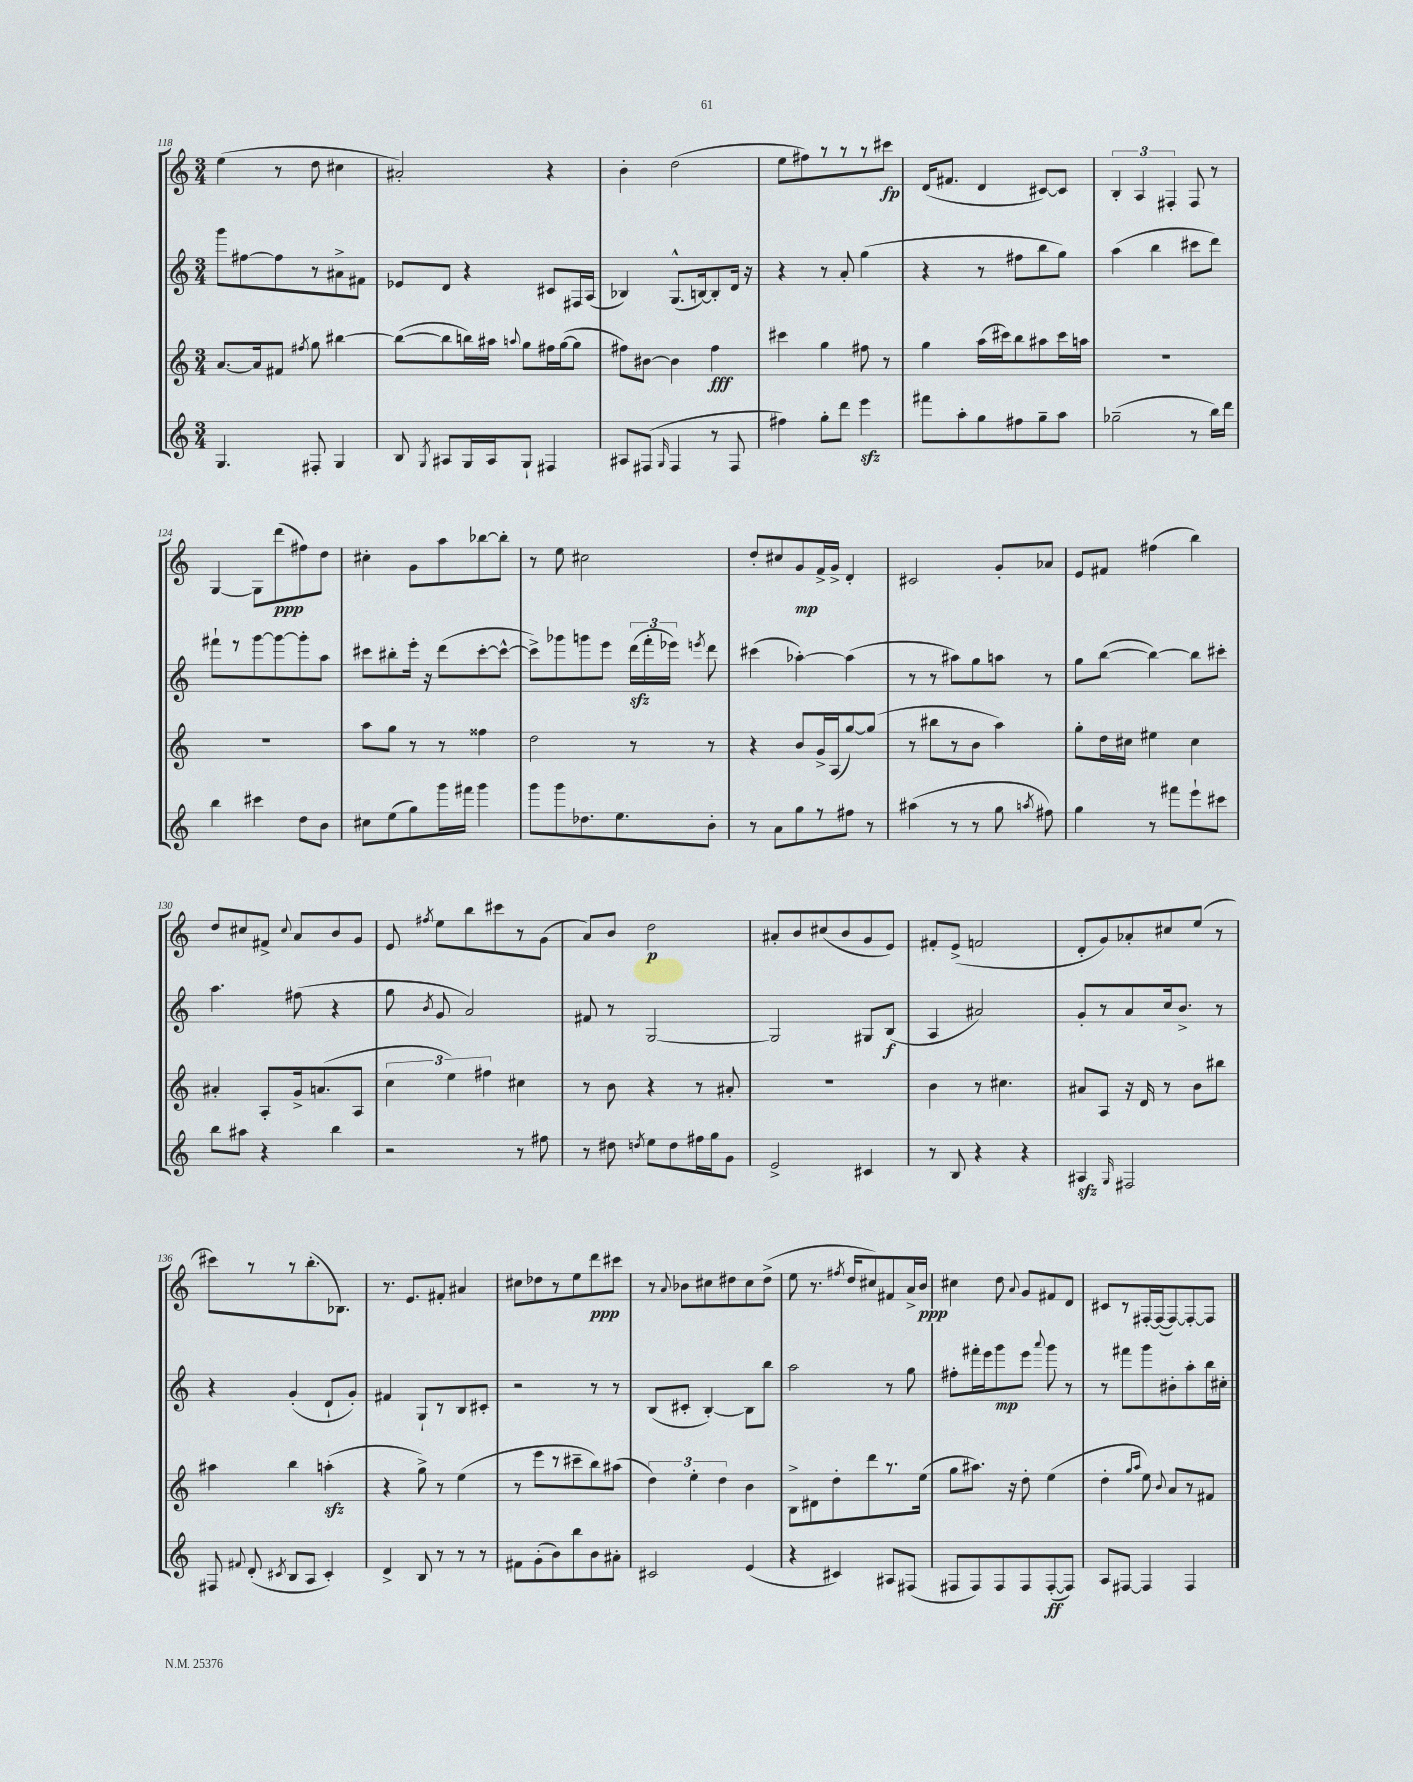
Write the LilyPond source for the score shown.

<<
\new StaffGroup <<
\new Staff = "s0" {
    \clef treble \key c \major \numericTimeSignature \time 3/4
    \autoBeamOff e''4( r8 d''8 cis''4 |
    ais'2-.) r4 |
    b'4-. d''2( |
    e''8[ fis''8) r8 r8 r8 cis'''8]\fp |
    d'16[( fis'8.] d'4 cis'8[~) cis'8] |
    \tuplet 3/2 { b4-. a4 fis4-. } fis8 r8 |
    g4~ g8[ d'''8\ppp( fis''8) d''8] |
    cis''4-. g'8[ a''8 bes''8~ bes''8]-. |
    r8 e''8 cis''2 |
    d''8[-. cis''8 g'8\mp f'16-> g'16]-> d'4-. |
    cis'2 g'8[-. aes'8] |
    e'8[ fis'8] fis''4( b''4) |
    d''8[ cis''8 fis'8]-> \appoggiatura { cis''8 } a'8[ b'8 g'8] |
    e'8 \acciaccatura { fis''8 } e''8[ b''8 cis'''8 r8 g'8]( |
    a'8[) b'8] d''2\p |
    ais'8[-. b'8 cis''8( b'8 g'8 e'8]) |
    fis'8[-. e'8]->( f'2 |
    d'8[-. g'8) aes'8-. cis''8 e''8]( r8 |
    cis'''8[) r8 r8 b''8.-.( bes8.]) |
    r8. e'8.[ fis'8]-. ais'4 |
    cis''8[ des''8 r8 e''8 d'''8\ppp cis'''8] |
    r8 \appoggiatura { a'8 } bes'8[ cis''8 dis''8 cis''8 dis''8]->( |
    e''8 r8. \acciaccatura { fis''8 } d''16[ cis''8) fis'8 a'16-> b'16]\ppp |
    cis''4 d''8 \appoggiatura { a'8 } g'8[ fis'8 d'8] |
    cis'8[ r8 fis16~-. fis16~( fis8~) fis8~-. fis8] \bar "|." |
}
\new Staff = "s1" {
    \clef treble \key c \major \numericTimeSignature \time 3/4
    \autoBeamOff g'''8[ fis''8~ fis''8 r8 ais'8-> fis'8] |
    ees'8[ d'8] r4 cis'8[ fis16 a16]( |
    bes4) g8.[-^( b16~) b8-. d'16] r16 |
    r4 r8 a'8-. g''4( |
    r4 r8 fis''8[ b''8 g''8]) |
    a''4( b''4 cis'''8[ d'''8]) |
    fis'''8[-! r8 g'''8~ g'''8~ g'''8-. a''8] |
    cis'''8[ bis''8-. e'''16]-. r16 d'''8[( cis'''8~-. cis'''8]~-^ |
    cis'''8[->) ges'''8 g'''8 e'''8] \tuplet 3/2 { d'''16[\sfz( f'''16-. ees'''16]) } \acciaccatura { e'''8 } d'''8 |
    cis'''4( aes''4~-.) aes''4( |
    r8 r8 ais''8[) g''8 a''8] r8 |
    g''8[ b''8]~( b''4~) b''8[ cis'''8]-. |
    a''4. fis''8( r4 |
    g''8 \acciaccatura { b'8 } g'8 a'2) |
    fis'8 r8 g2~ |
    g2 gis8[ b8]\f( |
    a4 ais'2) |
    g'8[-. r8 a'8 c''16 b'8.]-> r8 |
    r4 g'4-.( d'8[-! g'8]-.) |
    fis'4 g8[-! r8 b8 cis'8]-. |
    r2 r8 r8 |
    b8[( cis'8]-. b4~-.) b8[ b''8] |
    a''2 r8 g''8 |
    fis''8[-. fis'''16-. e'''16 g'''8\mp e'''8] \appoggiatura { a'''8 } g'''8 r8 |
    r8 fis'''8[ g'''8 bis'8-. a''8-. b''16 cis''16]-. \bar "|." |
}
\new Staff = "s2" {
    \clef treble \key c \major \numericTimeSignature \time 3/4
    \autoBeamOff a'8.[~ a'16 fis'8] \acciaccatura { fis''8 } g''8 bis''4~ |
    bis''8[~( bis''8 b''16) ais''16] \appoggiatura { a''8 } g''8[ fis''16 g''16~( g''8] |
    fis''8[) bis'8]~ bis'4 fis''4\fff |
    cis'''4 g''4 fis''8 r8 |
    g''4 a''16[( cis'''16) b''8 ais''8 cis'''16 a''16] |
    R2. |
    R2. |
    a''8[ g''8] r8 r8 fisis''4 |
    d''2 r8 r8 |
    r4 b'8[ g'16-> a16( g''8~) g''8]( |
    r8 bis''8[ r8 b'8] a''4) |
    g''8[-. d''16 cis''16] eis''4 cis''4 |
    ais'4-. a8[-. g'16-> a'8.( a8] |
    \tuplet 3/2 { c''4 e''4) fis''4 } cis''4 |
    r8 b'8 r4 r8 ais'8-. |
    R2. |
    b'4 r8 cis''4. |
    ais'8[ a8] r16 d'16 r8 b'8[ bis''8] |
    ais''4 b''4 a''4-.\sfz( |
    r4 g''8->) r8 e''4( |
    r8 e'''8[ r8 cis'''8-- b''8) ais''8]( |
    \tuplet 3/2 { d''4) e''4-. d''4 } b'4 |
    b8[-> dis'8 d''8-. d'''8 r8. e''16]( |
    g''8[ ais''8.]) r16 d''8-. e''4( |
    d''4-. \grace { g''16[ a''16] } e''8) \appoggiatura { b'8 } a'8[ r8 fis'8] \bar "|." |
}
\new Staff = "s3" {
    \clef treble \key c \major \numericTimeSignature \time 3/4
    \autoBeamOff g4. fis8-. g4 |
    b8 \acciaccatura { g8 } ais8[ g16 ais16 g8]-! fis4 |
    ais8[ fis8]( \grace { g16 } fis4 r8 fis8 |
    fis''4) g''8[-. d'''8] e'''4\sfz |
    fis'''8[ a''8-. g''8 fis''8 g''8-- a''8] |
    ges''2--( r8 b''16[) d'''16] |
    b''4 cis'''4 d''8[ b'8] |
    cis''8[ e''8( g''8) g'''16 fis'''16] g'''4 |
    g'''8[ g'''8 des''8. e''8. b'8]-. |
    r8 a'8[ g''8 r8 fis''8] r8 |
    ais''4( r8 r8 g''8 \acciaccatura { a''8 } fis''8) |
    g''4 r8 fis'''8[ e'''8-! cis'''8] |
    b''8[ ais''8] r4 b''4 |
    r2 r8 fis''8 |
    r8 dis''8 \acciaccatura { d''8 } e''8[ d''8 fis''16 g''16 g'8] |
    e'2-> cis'4 |
    r8 b8 r4 r4 |
    ais4\sfz \grace { g16 } fis2 |
    fis8 \appoggiatura { fis'8 } d'8-.( \acciaccatura { cis'8 } b8[ a8] cis'4-.) |
    d'4-> b8 r8 r8 r8 |
    fis'8[ g'8-.( b'8) b''8 b'8 ais'8]-. |
    cis'2 e'4( |
    r4 cis'4) ais8[ fis8]( |
    fis8[ fis8) fis8 fis8 fis8~-.\ff( fis8]) |
    a8[ fis8]~ fis4 fis4 \bar "|." |
}
>>
>>
\layout { \context { \Score currentBarNumber = #118 } }
